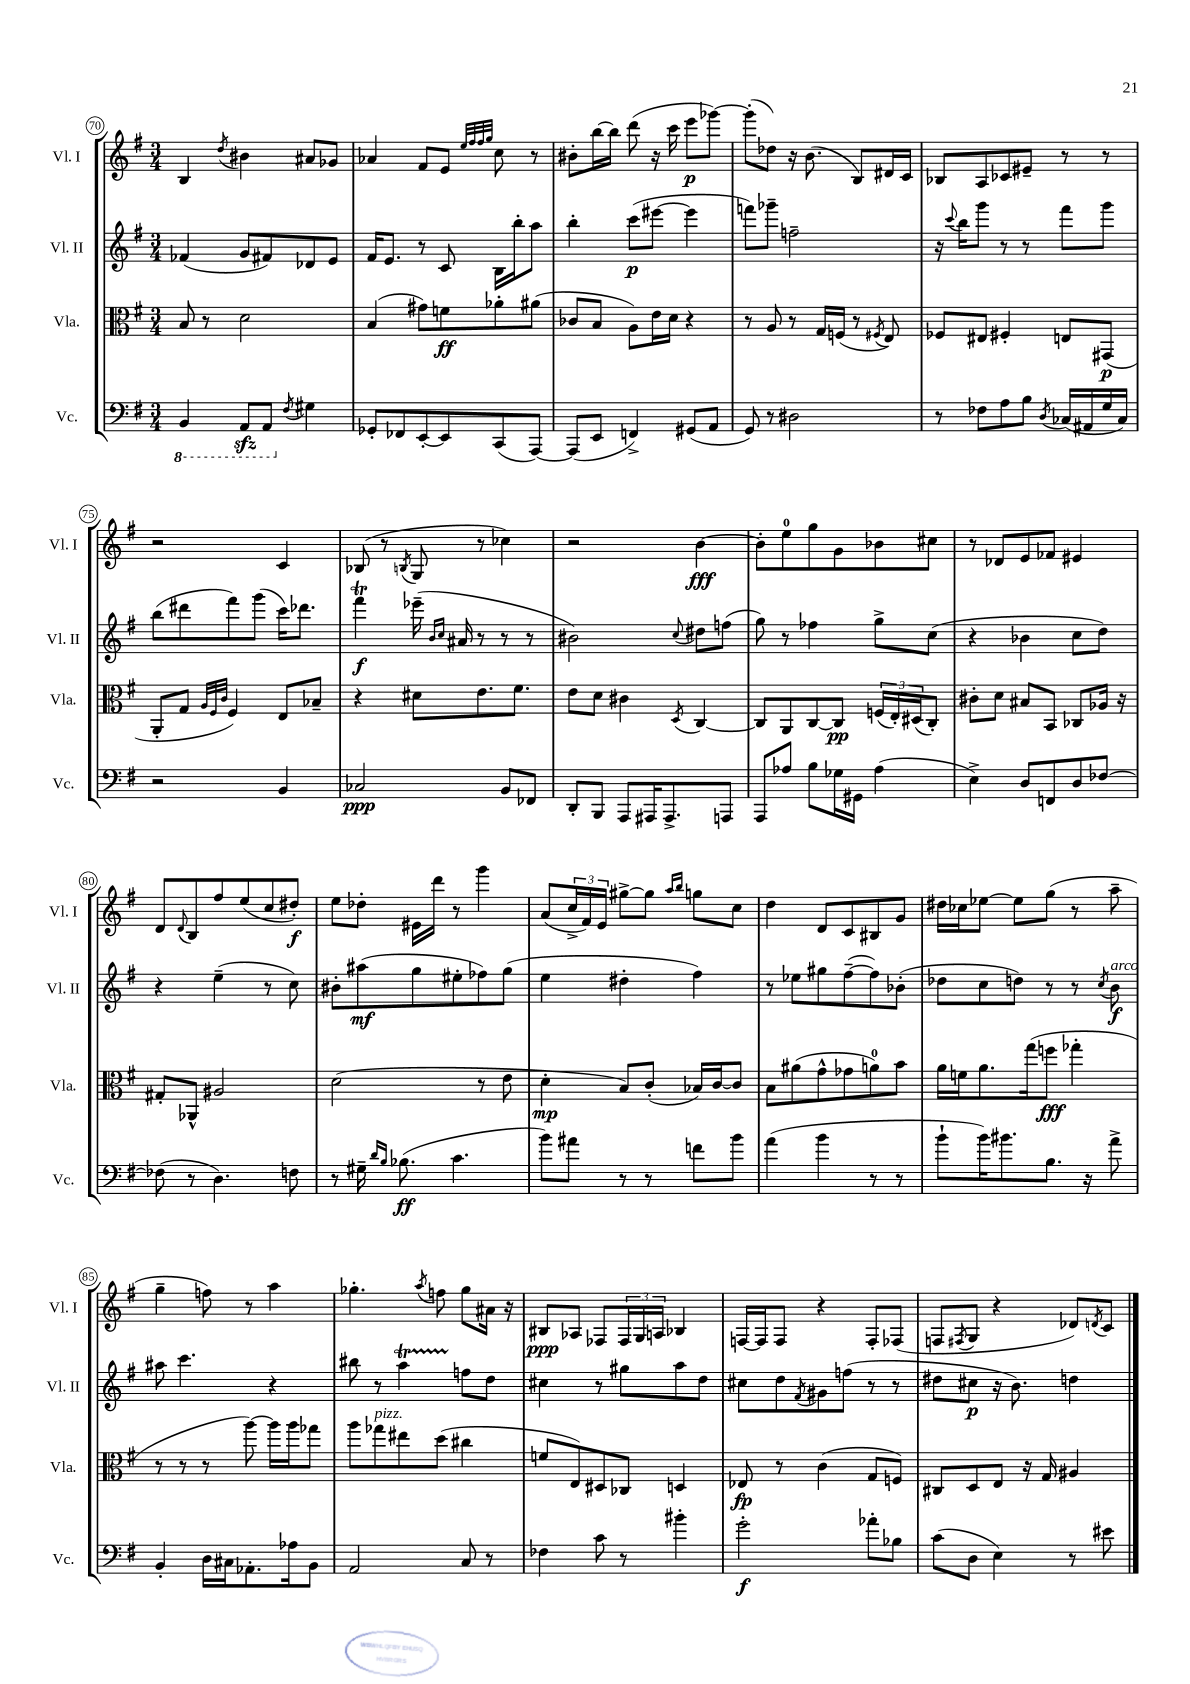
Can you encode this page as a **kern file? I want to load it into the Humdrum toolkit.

**kern	**kern	**kern	**kern
*staff4	*staff3	*staff2	*staff1
*clefF4	*clefC3	*clefG2	*clefG2
*k[f#]	*k[f#]	*k[f#]	*k[f#]
*M3/4	*M3/4	*M3/4	*M3/4
4BBB	8B	(4f-	4B
.	8r	.	.
.	.	.	8qdd
8AAA	2d	8g	4b#
8AAA	.	8f#)	.
8qF#	.	.	.
4G#	.	8d-	8a#
.	.	8e	8g-
=	=	=	=
8GG-'	(4B	16f#	4a-
.	.	8.e	.
8FF-	.	.	.
[8EE'	8g#)	8r	8f#
8EE]	8f	8c	8e
.	.	.	32qqee
.	.	.	32qqff#
.	.	.	32qqff#
.	.	.	32qqgg
(8CC	8a-'	16B	8cc
.	.	16bb'	.
[8AAA)	(8a#	8aa	8r
=	=	=	=
(8AAA]	8c-	4bb'	8b#'
8EE	8B	.	[16bb
.	.	.	16bb]
4FF^)	8A)	(8ccc	(8ddd
.	16e	[8eee#	16r
.	16d	.	16ccc
(8GG#	4r	4eee#]	8eee
8AA	.	.	[8ggg-)
=	=	=	=
8GG)	8r	8fff)	(8ggg-']
8r	8A	8ggg-~	8dd-)
2D#	8r	2ff~	16r
.	.	.	(8.b
.	16G	.	.
.	(16F	.	.
.	8r	.	8B)
.	8qF#	.	.
.	8E)	.	16d#
.	.	.	16c
=	=	=	=
8r	8F-	16r	8B-
.	.	8qqccc	.
.	.	16bb	.
8F-	8E#	8ggg	8A
8A	4F#'	8r	8c-
8B	.	8r	8e#~
8qD	.	.	.
(16C-	8E	8fff#	8r
16AA#	.	.	.
16G	(8GG#	8ggg	8r
16C-)	.	.	.
=	=	=	=
2r	8AA'	(8bb	2r
.	8G	8ddd#	.
.	32qqA	.	.
.	32qqF#	.	.
.	32qqc	.	.
.	4F#)	8fff#)	.
.	.	(8ggg	.
4BB	8E	16ccc)	4c
.	.	8.ddd-	.
.	8B-~	.	.
=	=	=	=
2C-	4r	4fff#	(8B-
.	.	.	8r
.	.	.	8qB
.	8d#	(16eee-~	8G
.	.	16qqb	.
.	.	16qqcc	.
.	.	16a#	.
.	8.e	8r	8r
8BB	.	8r	4cc-)
.	8.f#	.	.
8FF-	.	8r	.
=	=	=	=
8DD'	8e	2b#)	2r
8BBB	8d	.	.
8AAA	4c#	.	.
16AAA#	.	.	.
8.AAA#^	.	.	.
.	8qD	8qqcc	.
.	[4C	8dd#	[4b
8AAA	.	(8ff	.
=	=	=	=
8AAA	8C]	8gg)	8b']
8A-	8AA	8r	8ee
8B	[8C	4ff-	8gg
16G-	8C]	.	8g
16GG#	.	.	.
(4A-	(24F	8gg^	8b-
.	24E')	.	.
.	(24D#	.	.
.	8C')	(8cc	8cc#
=	=	=	=
4E^)	8c#'	4r	8r
.	8d	.	8d-
8D	8B#	4b-	8e
8FF	8BB	.	8f-
8D	8C-	8cc	4e#
[8F-	16A-	8dd)	.
.	16r	.	.
=	=	=	=
(8F-]	8G#'	4r	8d
.	.	.	8qqd
8r	8AA-^^	.	8B
4.D)	2A#	(4ee~	8ff#
.	.	.	(8ee
.	.	8r	8cc
8F	.	8cc)	8dd#')
=	=	=	=
8r	(2d	8b#'	8ee
16G#~	.	(8aa#	8dd-'
16qqd	.	.	.
16qqB	.	.	.
(8.B-	.	.	.
.	.	8gg	16e#
.	.	.	16ddd
4.c	.	8ee#'	8r
.	8r	8ff-)	4ggg
.	8e	(8gg	.
=	=	=	=
8b)	4d'	4ee	(8a
8a#	.	.	24cc^
.	.	.	24f#)
.	.	.	24e
8r	8B)	4dd#'	[8gg#^
8r	(8c'	.	8gg#]
.	.	.	16qqaa
.	.	.	16qqbb
8f	16B-)	4ff#)	8gg
.	[16c	.	.
8b	8c]	.	8cc
=	=	=	=
(4a	8B	8r	4dd
.	(8a#	8ee-	.
4b	8g^^	8gg#	8d
.	8g-	([8ff#~	8c
8r	8a)	8ff#])	8B#
8r	8b	(8b-'	8g
=	=	=	=
8b`	16a	8dd-	16dd#
.	16f	.	16cc-
16b)	8.a	8cc	[8ee-
8.b#	.	.	.
.	.	8dd)	8ee-]
.	(16gg	.	.
8.B	8ff	8r	(8gg
.	4gg-'	8r	8r
16r	.	.	.
.	.	8qcc	.
8a^	.	8b	8aa~
=	=	=	=
4BB'	8r	8aa#	4gg~
.	8r	4.ccc	.
16D	8r	.	8ff)
16C#	.	.	.
8.AA-'	[8aa)	.	8r
.	16aa]	4r	4aa
16A-	16aa	.	.
8BB	8gg-	.	.
=	=	=	=
2AA	8aa	8bb#	4.gg-'
.	8gg-	8r	.
.	8ee#	4aa	.
.	.	.	8qaa
.	(8dd	.	8ff
8C	4cc#	8ff	8gg-
8r	.	8dd	16a#
.	.	.	16r
=	=	=	=
4F-	8f	4cc#	8B#
.	8E)	.	8A-
8c	8D#	8r	8F-
8r	8C-	8gg#	24F-
.	.	.	24G
.	.	.	24A
4b#'	4D	8aa	4B-
.	.	8dd	.
=	=	=	=
2g'	8E-	8cc#	[16F
.	.	.	16F]
.	8r	8dd	8F
.	.	8qf#	.
.	(4c	8g#	4r
.	.	(8ff	.
8a-'	8G	8r	8F'
8B-	8F)	8r	(8F-
=	=	=	=
(8c	8C#	8dd#	8F
.	.	.	8qF#
8D	8D	8cc#	8G
4E)	8E	16r	4r
.	.	8.b)	.
.	16r	.	.
.	16G	.	.
8r	4A#	4dd	8d-)
.	.	.	8qd
8e#	.	.	8c
==	==	==	==
*-	*-	*-	*-
